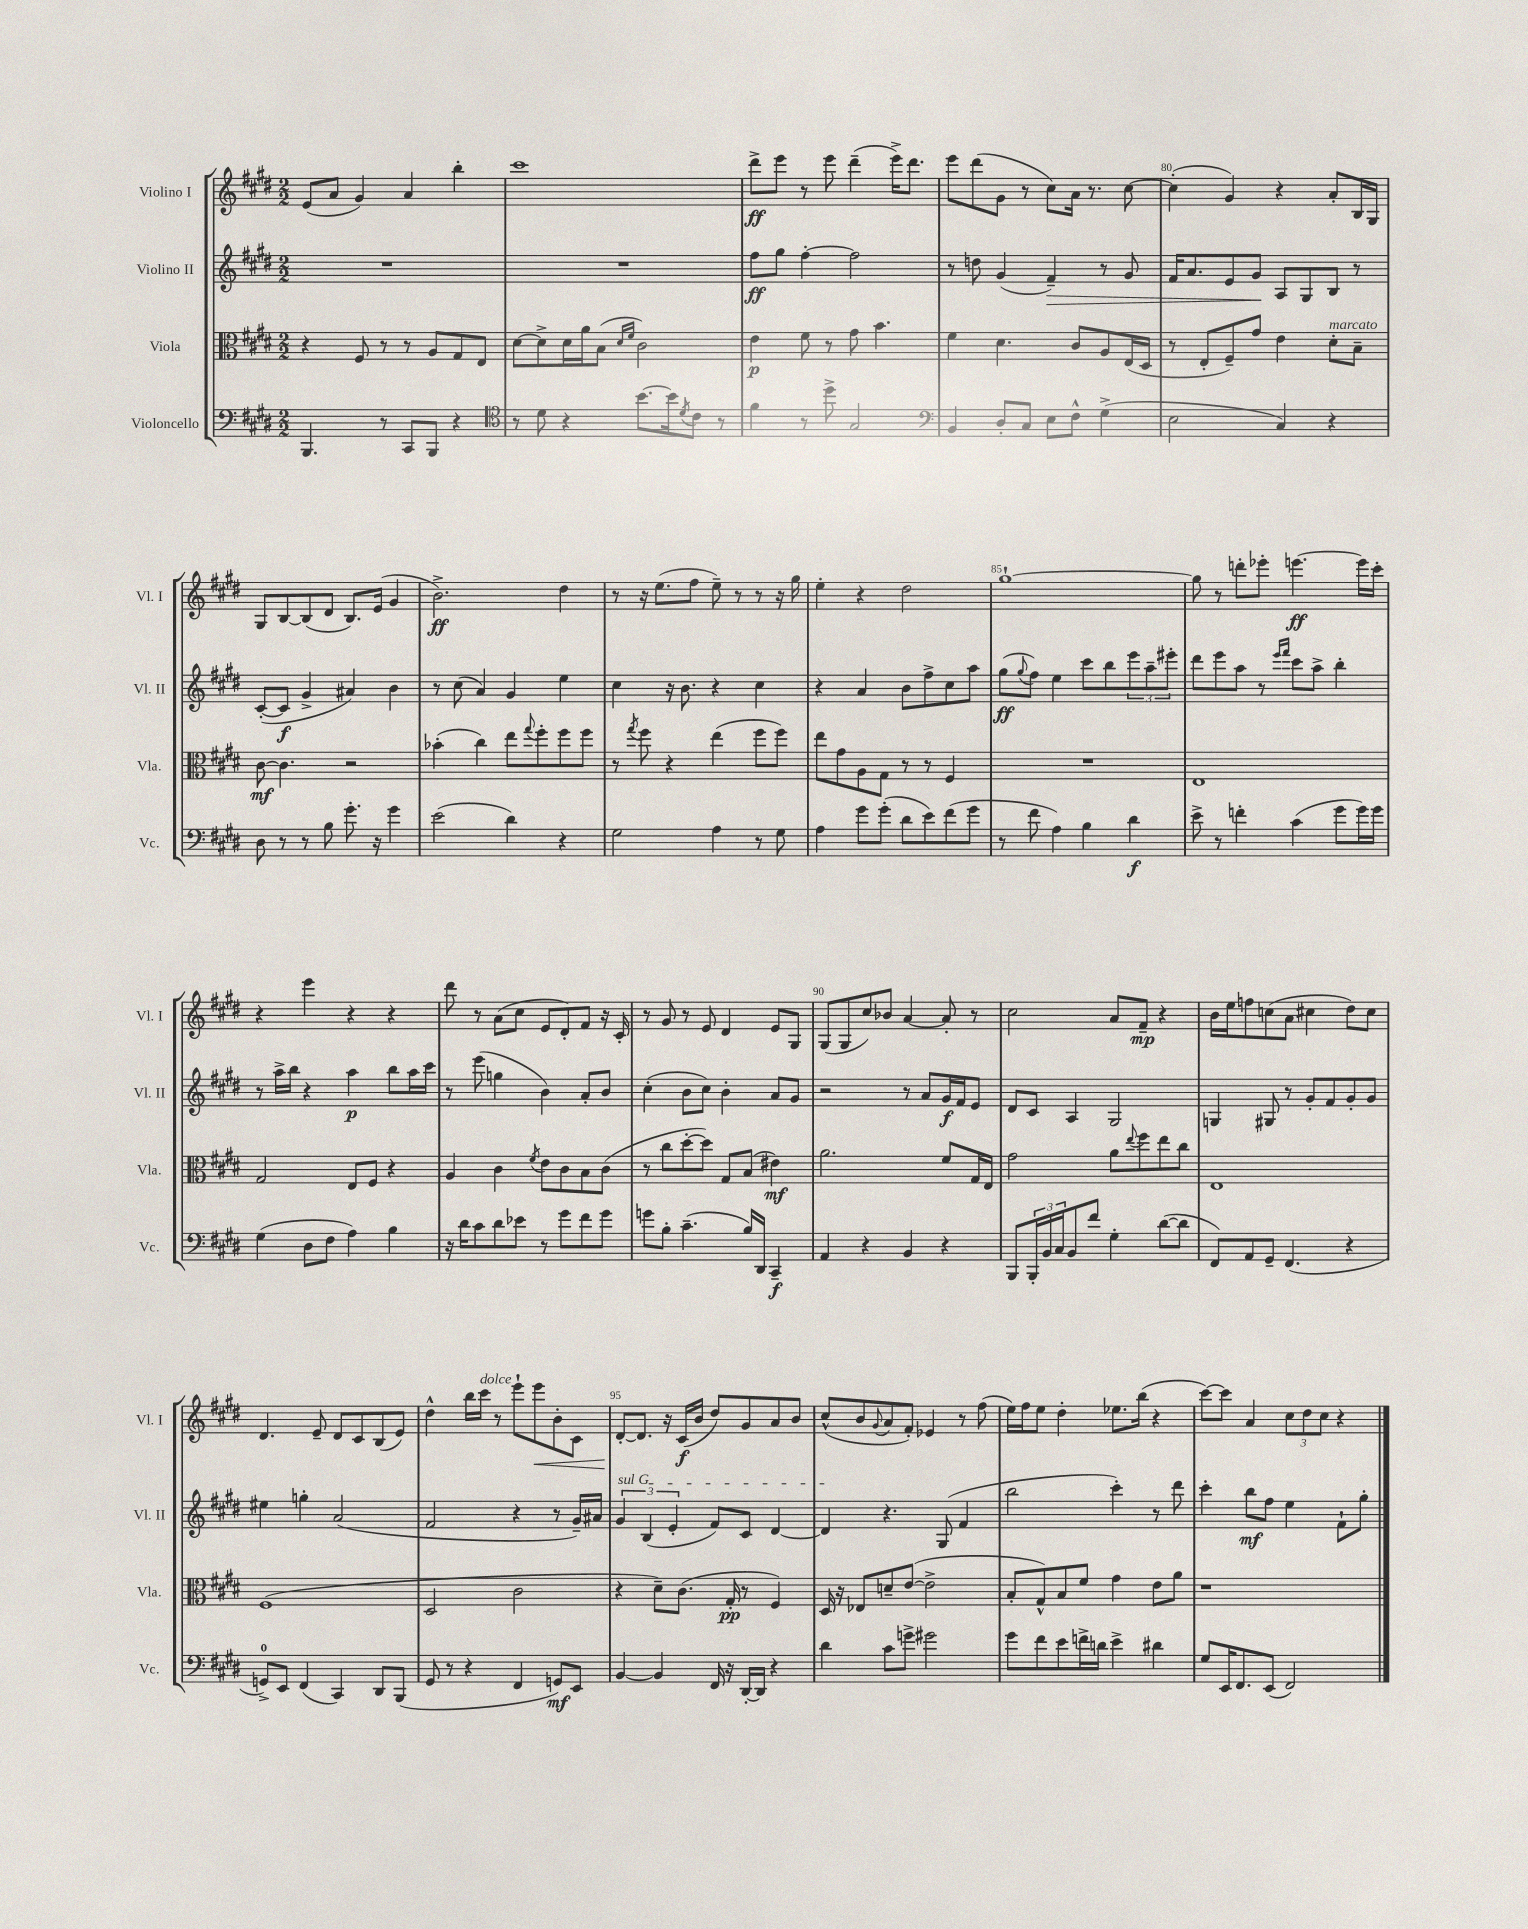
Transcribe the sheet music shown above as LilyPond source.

<<
\new StaffGroup <<
\new Staff = "s0" \with { instrumentName = "Violino I" shortInstrumentName = "Vl. I" } {
    \clef treble \key e \major \numericTimeSignature \time 2/2
    e'8( a'8 gis'4) a'4 b''4-. |
    cis'''1 |
    dis'''8->\ff e'''8 r8 e'''8 dis'''4--( e'''16->) dis'''8. |
    e'''8 dis'''8( gis'8 r8 cis''8) a'16 r8. cis''8~ |
    cis''4-.( gis'4) r4 a'8-. b16 gis16 |
    gis8 b8~ b8( dis'8 b8.) e'16( gis'4 |
    b'2.->\ff) dis''4 |
    r8 r16 e''8.( fis''8 e''8--) r8 r8 r16 gis''16 |
    e''4-. r4 dis''2 |
    gis''1~-! |
    gis''8 r8 d'''8-. ees'''8-. e'''4.~\ff e'''16 cis'''16-. |
    r4 e'''4 r4 r4 |
    dis'''8 r8 a'8( cis''8 e'8 dis'8-.) fis'8 r16 cis'16-. |
    r8 gis'8 r8 e'8 dis'4 e'8 gis8 |
    gis8( gis8 cis''8) bes'8 a'4~ a'8-. r8 |
    cis''2 a'8 fis'8--\mp r4 |
    b'16 e''16 f''8 c''8( a'8 cis''4 dis''8) cis''8 |
    dis'4. e'8-- dis'8 cis'8 b8( e'8) |
    dis''4-^ b''16 cis'''16^\markup { \italic "dolce" } r8 e'''8-! e'''8\< b'8-. cis'8 |
    dis'8~-.\! dis'8. r16 cis'16\f( b'16 dis''8) gis'8 a'8 b'8 |
    cis''8-^( b'8 \appoggiatura { gis'8 } a'8 fis'8-.) ees'4 r8 fis''8( |
    e''16) fis''16 e''8 dis''4-. ees''8. b''16( r4 |
    cis'''8~) cis'''8 a'4 \tuplet 3/2 { cis''8 dis''8 cis''8 } r4 \bar "|." |
}
\new Staff = "s1" \with { instrumentName = "Violino II" shortInstrumentName = "Vl. II" } {
    \clef treble \key e \major \numericTimeSignature \time 2/2
    R1 |
    R1 |
    fis''8\ff gis''8 fis''4~-. fis''2 |
    r8 d''8 gis'4( fis'4--\>) r8 gis'8 |
    fis'16 a'8. e'8 gis'8\! a8 gis8 b8 r8 |
    cis'8~-.( cis'8\f gis'4-> ais'4) b'4 |
    r8 cis''8( a'4) gis'4 e''4 |
    cis''4 r16 b'8. r4 cis''4 |
    r4 a'4 b'8 fis''8-> cis''8 a''8 |
    gis''8\ff( \appoggiatura { gis''8 } fis''8) e''4 cis'''8 b''8 \tuplet 3/2 { e'''8 a''8-- eis'''8-. } |
    dis'''8 e'''8 a''8 r8 \grace { e'''16 fis'''16 } cis'''8 a''8-> b''4-. |
    r8 a''16-> b''16 r4 a''4\p b''8 a''16 cis'''16 |
    r8 e'''8( g''4 b'4) a'8-. b'8 |
    cis''4-.( b'8 cis''8) b'4-. a'8 gis'8 |
    r2 r8 a'8 gis'16\f fis'16 e'8 |
    dis'8 cis'8 a4 gis2 |
    g4 gis8 r8 gis'8-. fis'8 gis'8-. gis'8 |
    eis''4 g''4-. a'2( |
    fis'2 r4 r8 gis'16--) ais'16 |
    \tuplet 3/2 { \once \override TextSpanner.bound-details.left.text = \markup { \italic "sul G" } gis'4\startTextSpan b4( e'4-. } fis'8) cis'8 dis'4~ |
    dis'4\stopTextSpan r4. gis8( fis'4 |
    b''2 cis'''4-.) r8 dis'''8 |
    cis'''4-. b''8\mf fis''8 e''4 fis'8-! gis''8-. \bar "|." |
}
\new Staff = "s2" \with { instrumentName = "Viola" shortInstrumentName = "Vla." } {
    \clef alto \key e \major \numericTimeSignature \time 2/2
    r4 fis8 r8 r8 a8 gis8 e8 |
    dis'8~ dis'8-> dis'16 a'16 b8( \grace { dis'16 fis'16 } cis'2) |
    e'4\p fis'8 r8 gis'8 b'4. |
    fis'4 dis'4. cis'8 a8 e16( dis16 |
    r8 e8-. fis8--) gis'8 e'4 dis'8-.^\markup { \italic "marcato" } b8-- |
    cis'8~\mf cis'4. r2 |
    bes'4-.( cis''4) e''8 \appoggiatura { gis''8 } fis''8-. fis''8 fis''8 |
    r8 \acciaccatura { gis''8 } fis''8 r4 e''4( fis''8 fis''8) |
    e''8 gis'8 a8 gis8 r8 r8 fis4 |
    R1 |
    e1 |
    gis2 e8 fis8 r4 |
    a4 cis'4 \acciaccatura { fis'8 } e'8 cis'8 b8 cis'8( |
    r8 cis''8 dis''8~-. dis''8) gis8 b8( eis'4\mf) |
    a'2. fis'8 gis16 e16 |
    gis'2 a'8 \appoggiatura { e''8 } fis''8 e''8 cis''8 |
    e1 |
    fis1( |
    dis2 cis'2 |
    r4 dis'8--) cis'8.( gis16-.\pp r8 fis4) |
    dis16 r16 ees8 d'8-- e'8~( e'2-> |
    b8-. gis8-^) b8 fis'8 gis'4 e'8 a'8 |
    r1 \bar "|." |
}
\new Staff = "s3" \with { instrumentName = "Violoncello" shortInstrumentName = "Vc." } {
    \clef bass \key e \major \numericTimeSignature \time 2/2
    b,,4. r8 cis,8 b,,8 r4 |
    \clef tenor r8 dis'8 r4 b'8.~ b'16 \acciaccatura { dis'8 } cis'8 r8 |
    fis'4 r8 dis''8-> gis2 |
    \clef bass b,4 dis8-. cis8 e8 fis8-^ gis4->( |
    e2 cis4) r4 |
    dis8 r8 r8 b8 gis'8.-. r16 gis'4 |
    e'2( dis'4) r4 |
    gis2 a4 r8 gis8 |
    a4 gis'8 gis'8-.( dis'8 e'8) fis'8( gis'8 |
    r8 fis'8 a4) b4 dis'4\f |
    e'8-> r8 f'4-. cis'4( gis'8 gis'16) gis'16 |
    gis4( dis8 fis8 a4) b4 |
    r16 dis'16 cis'8 dis'8 ees'8 r8 gis'8 fis'8 gis'8 |
    g'8 b8-. cis'4.--( b16) dis,16 cis,4--\f |
    a,4 r4 b,4 r4 |
    b,,8 \tuplet 3/2 { b,,16-. b,16 cis16 } b,8 fis'8 gis4-. dis'8~( dis'8 |
    fis,8) a,8 gis,8-- fis,4.( r4 |
    g,8-0->) e,8 fis,4( cis,4) dis,8 b,,8( |
    gis,8 r8 r4 fis,4 g,8\mf) e,8 |
    b,4~ b,4 fis,16 r16 dis,16~-. dis,16 r4 |
    dis'4 cis'8 g'8-> gis'2 |
    gis'8 fis'8 e'8 f'16-> d'16 e'4-> dis'4 |
    gis8 e,16 fis,8. e,8( fis,2) \bar "|." |
}
>>
>>
\layout { \context { \Score currentBarNumber = #76 \override BarNumber.break-visibility = ##(#f #t #t) barNumberVisibility = #(every-nth-bar-number-visible 5) } }
